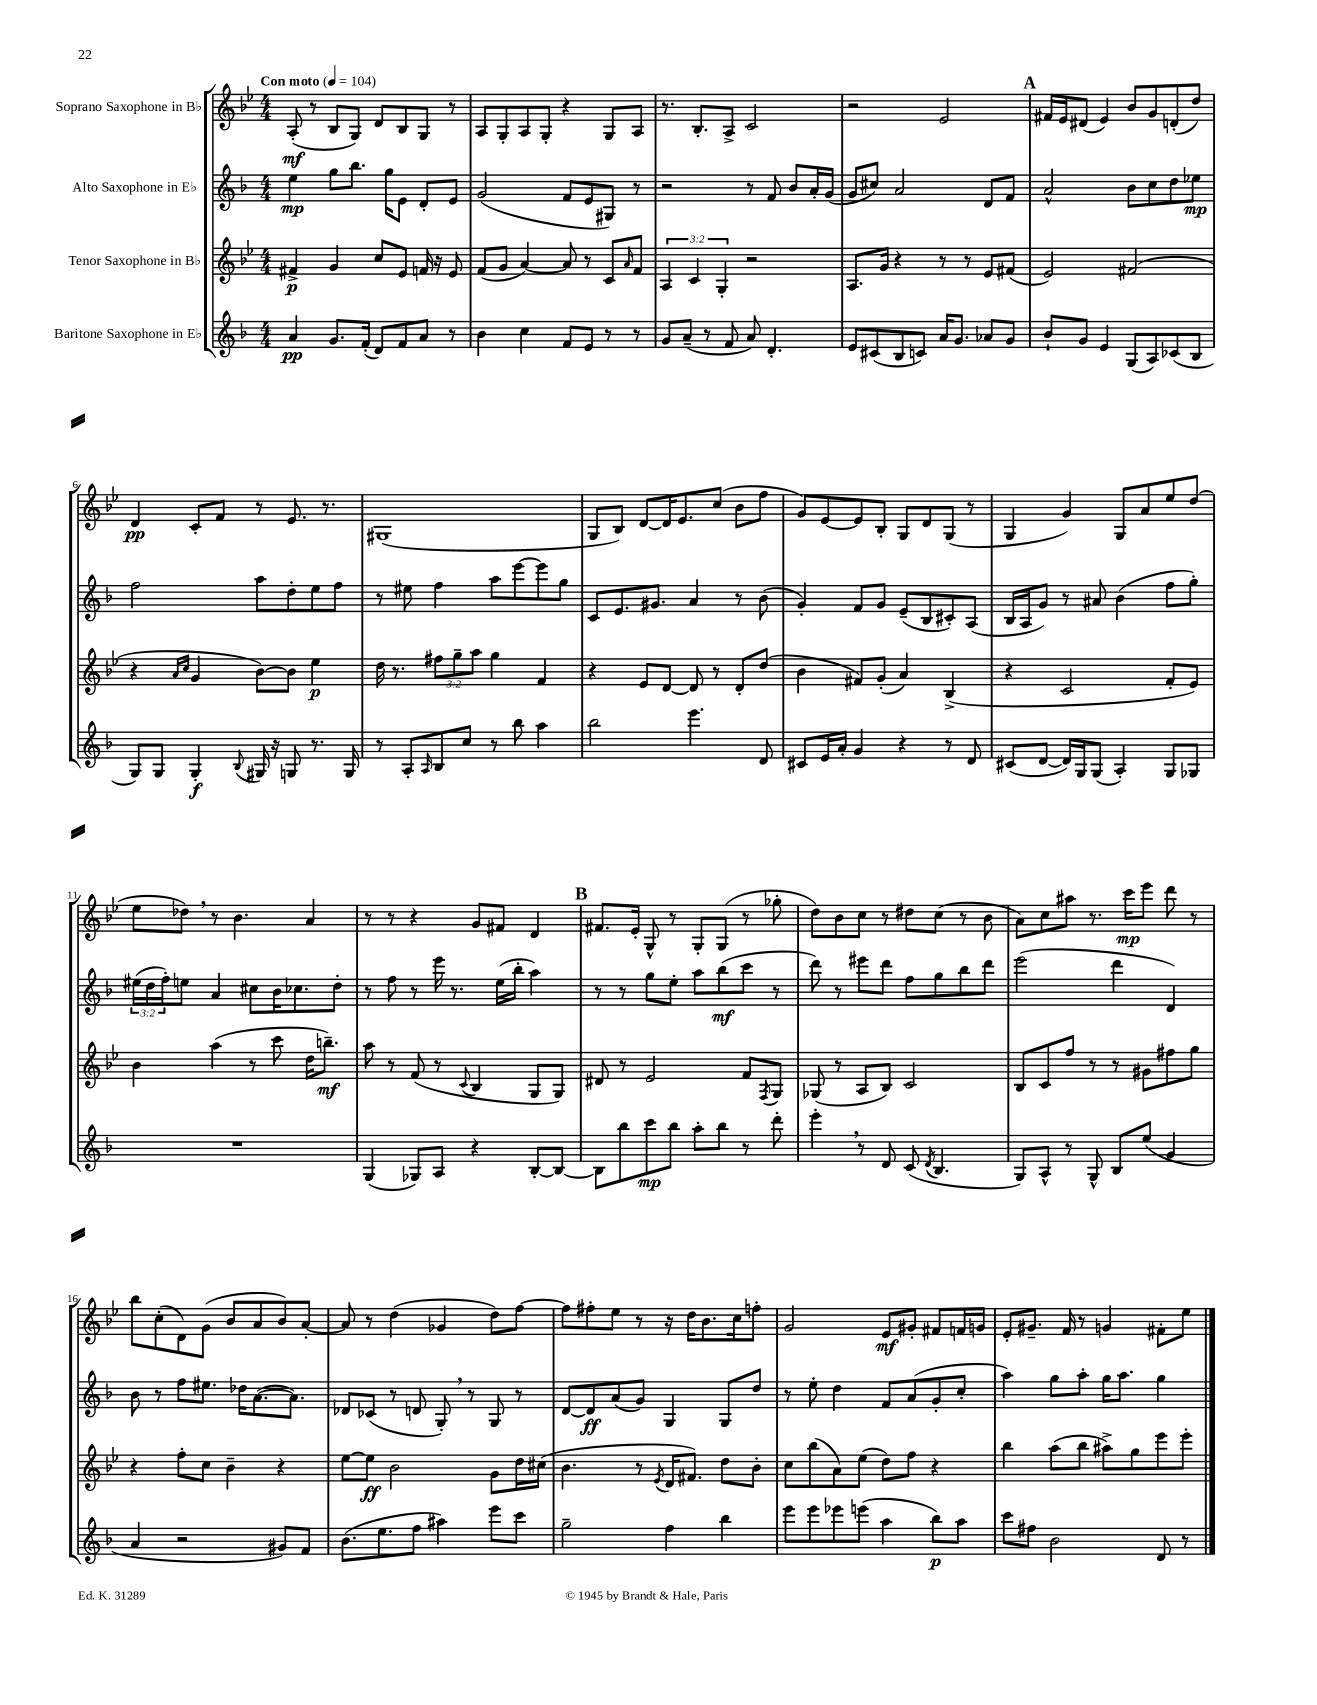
<<
\new StaffGroup <<
\new Staff = "s0" \with { instrumentName = "Soprano Saxophone in Bb" } {
    \clef treble \key bes \major \numericTimeSignature \time 4/4 \tempo "Con moto" 4 = 104
    a8-.\mf( r8 bes8 g8) d'8 bes8 g8 r8 |
    a8 g8-. a8 g8-. r4 g8 a8 |
    r8. bes8.-. a8-> c'2 |
    r2 ees'2 |
    \mark \markup { \bold "A" } fis'16 ees'16 dis'8( ees'4) bes'8 g'8 d'8-.( d''8) |
    d'4\pp c'8-. f'8 r8 ees'8. r8. |
    gis1( |
    g8 bes8) d'8~ d'16 ees'8. c''8( bes'8 f''8 |
    g'8) ees'8~ ees'8 bes8-. g8 d'8 g8( r8 |
    g4 g'4) g8 a'8 ees''8 d''8( |
    ees''8 des''8) \breathe r8 bes'4. a'4 |
    r8 r8 r4 g'8 fis'8 d'4 |
    \mark \markup { \bold "B" } fis'8. ees'16-. g8-^ r8 g8-. g8( r8 ges''8-. |
    d''8) bes'8 c''8 r8 dis''8 c''8( r8 bes'8 |
    a'8) c''8 ais''8 r8. c'''16\mp ees'''8 d'''8 r8 |
    bes''8 c''8-.( d'8) g'8( bes'8 a'8 bes'8) a'8~-. |
    a'8 r8 d''4( ges'4 d''8) f''8~ |
    f''8 fis''8-. ees''8 r8 r16 d''16 bes'8. c''16 f''8-. |
    g'2 ees'8\mf gis'8-. fis'8 f'16 g'16 |
    ees'8-. gis'8.-- f'16 r8 g'4 fis'8-. ees''8 \bar "|." |
}
\new Staff = "s1" \with { instrumentName = "Alto Saxophone in Eb" } {
    \clef treble \key f \major \numericTimeSignature \time 4/4 \override Staff.TupletNumber.text = #tuplet-number::calc-fraction-text
    e''4\mp g''8 bes''8. g''16 e'8 d'8-. e'8 |
    g'2( f'8 e'8 gis8) r8 |
    r2 r8 f'8 bes'8 a'16-. g'16( |
    g'8 cis''8) a'2 d'8 f'8 |
    \mark \markup { \bold "A" } a'2-^ bes'8 c''8 d''8 ees''8\mp |
    f''2 a''8 d''8-. e''8 f''8 |
    r8 eis''8 f''4 a''8 e'''8~ e'''8 g''8 |
    c'8 e'8. gis'8. a'4 r8 bes'8( |
    g'4-.) f'8 g'8 e'8--( bes8 cis'8-.) a8( |
    bes16 a16 g'8) r8 ais'8 bes'4( f''8 g''8-.) |
    \tuplet 3/2 { eis''16( d''16 f''16-.) } e''8 a'4 cis''8 bes'16 ces''8. d''8-. |
    r8 f''8 r8 e'''16 r8. e''16( bes''16-. a''4) |
    \mark \markup { \bold "B" } r8 r8 g''8 e''8-. a''8 bes''8\mf( c'''8 r8 |
    d'''8) r8 eis'''8 d'''8 f''8 g''8 bes''8 d'''8 |
    e'''2( d'''4 d'4) |
    bes'8 r8 f''8 eis''8. des''16 a'8.~( a'8.) |
    des'8 ces'8( r8 d'8 g8-.) \breathe r8 g8 r8 |
    d'8~ d'8\ff a'8( g'8) g4 g8 d''8 |
    r8 e''8-. d''4 f'8 a'8( g'8-. c''8-. |
    a''4) g''8 a''8-. g''16 a''8. g''4 \bar "|." |
}
\new Staff = "s2" \with { instrumentName = "Tenor Saxophone in Bb" } {
    \clef treble \key bes \major \numericTimeSignature \time 4/4 \override Staff.TupletNumber.text = #tuplet-number::calc-fraction-text
    fis'4->\p g'4 c''8 ees'8 f'16 r16 ees'8 |
    f'8( g'8 a'4~) a'8 r8 c'8 \grace { a'16 } f'8 |
    \tuplet 3/2 { a4 c'4 g4-. } r2 |
    a8. g'16 r4 r8 r8 ees'8 fis'8( |
    \mark \markup { \bold "A" } ees'2) fis'2( |
    r4 \grace { a'16 c''16 } g'4 bes'8~) bes'8 ees''4\p |
    d''16 r8. \tuplet 3/2 { fis''8 g''8-- a''8 } g''4 f'4 |
    r4 ees'8 d'8~ d'8 r8 d'8-. d''8( |
    bes'4 fis'8) g'8-.( a'4) bes4->( |
    r4 c'2 f'8-. ees'8) |
    bes'4 a''4( r8 c'''8 d''16 b''8.--\mf) |
    a''8 r8 f'8( r8 \appoggiatura { c'8 } bes4 g8 g8) |
    \mark \markup { \bold "B" } dis'8 r8 ees'2 f'8 \acciaccatura { f8 } g8 |
    ges8( r8 a8 bes8) c'2 |
    bes8 c'8 f''8 r8 r8 gis'8 fis''8 g''8 |
    r4 f''8-. c''8 bes'4-- r4 |
    ees''8~ ees''8\ff bes'2 g'8 d''16 cis''16( |
    bes'4. r8 \acciaccatura { ees'8 } d'16 fis'8.) d''8 bes'8-. |
    c''8 bes''8( a'8) ees''8( d''8) f''8 r4 |
    bes''4 a''8( bes''8 ais''8->) g''8 ees'''8 ees'''8-. \bar "|." |
}
\new Staff = "s3" \with { instrumentName = "Baritone Saxophone in Eb" } {
    \clef treble \key f \major \numericTimeSignature \time 4/4
    a'4\pp g'8. f'16-.( d'8) f'8 a'8 r8 |
    bes'4 c''4 f'8 e'8 r8 r8 |
    g'8 a'8--( r8 f'8 a'8) d'4.-. |
    e'8 cis'8( bes8 c'8) a'16 g'8. aes'8 g'8 |
    \mark \markup { \bold "A" } bes'8-! g'8 e'4 g8( a8) ces'8( bes8 |
    g8) g8 g4-.\f \appoggiatura { bes8 } gis16 r16 g8 r8. g16 |
    r8 a8-. \grace { a16 } bes8 c''8 r8 bes''8 a''4 |
    bes''2 e'''4. d'8 |
    cis'8 e'16 a'16-. g'4 r4 r8 d'8 |
    cis'8( d'8~ d'16) g16 g8( a4-.) g8 ges8 |
    R1 |
    g4( ges8) a8 r4 bes8~-. bes8~ |
    \mark \markup { \bold "B" } bes8 bes''8 c'''8\mp bes''8 a''8-. bes''8 r8 d'''8-. |
    e'''4-. \breathe r8 d'8 c'8( \acciaccatura { d'8 } bes4. |
    g8) a8-^ r8 g8-^ bes8 e''8( g'4 |
    a'4 r2 gis'8) f'8 |
    bes'8.( e''8. f''8 ais''4) e'''8 c'''8 |
    g''2-- f''4 bes''4 |
    e'''8 e'''8 ees'''8 e'''8( a''4 bes''8\p) a''8 |
    c'''8 fis''8 bes'2 d'8 r8 \bar "|." |
}
>>
>>
